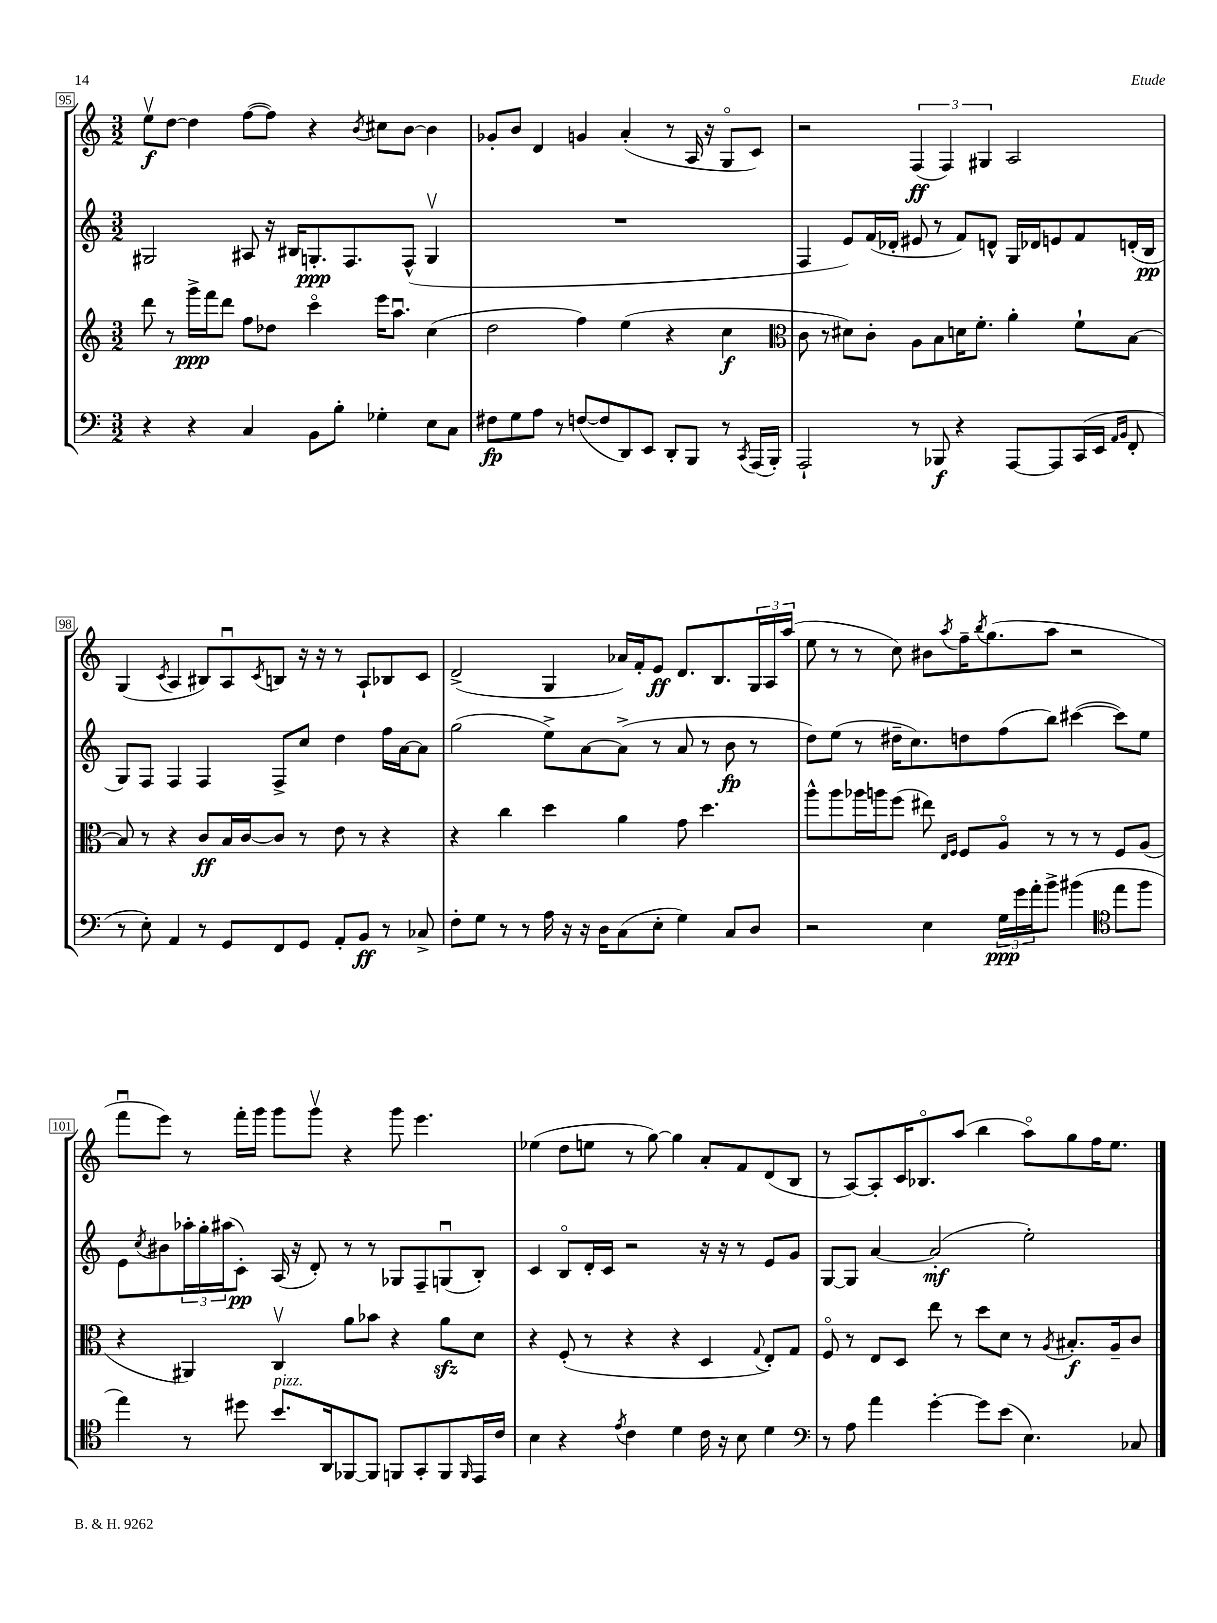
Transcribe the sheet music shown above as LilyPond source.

<<
\new StaffGroup <<
\new Staff = "s0" {
    \clef treble \key c \major \numericTimeSignature \time 3/2
    e''8\upbow\f d''8~ d''4 f''8~( f''8) r4 \acciaccatura { b'8 } cis''8 b'8~ b'4 |
    ges'8-. b'8 d'4 g'4 a'4-.( r8 a16 r16 g8\flageolet c'8) |
    r2 \tuplet 3/2 { f4\ff( f4) gis4 } a2 |
    g4( \acciaccatura { c'8 } a4 bis8) a8\downbow \acciaccatura { c'8 } b8 r16 r16 r8 a8-! bes8 c'8 |
    d'2->( g4 aes'16) f'16-. e'8\ff d'8. b8. \tuplet 3/2 { g16 a16 a''16( } |
    e''8 r8 r8 c''8) bis'8 \acciaccatura { a''8 } f''16-- \acciaccatura { b''8 } g''8.( a''8 r2 |
    f'''8\downbow e'''8) r8 f'''16-. g'''16 g'''8 g'''8\upbow r4 g'''8 e'''4. |
    ees''4( d''8 e''8 r8 g''8~) g''4 a'8-. f'8 d'8( b8 |
    r8 a8~) a8-. c'16 bes8.\flageolet a''8( b''4 a''8\flageolet) g''8 f''16 e''8. \bar "|." |
}
\new Staff = "s1" {
    \clef treble \key c \major \numericTimeSignature \time 3/2
    gis2 ais8 r16 bis16 g8.-.\ppp f8. f8-^( g4\upbow |
    R1. |
    f4 e'8) f'16( des'16-. eis'8 r8 f'8) d'8-^ g16 des'16 e'8 f'8 d'16-.( b16\pp |
    g8) f8 f4 f4 f8-> c''8 d''4 f''16 a'16~ a'8 |
    g''2( e''8->) a'8~ a'8->( r8 a'8 r8 b'8\fp r8 |
    d''8) e''8( r8 dis''16-- c''8.) d''8 f''8( b''8) cis'''4~( cis'''8) e''8 |
    e'8 \acciaccatura { c''8 } bis'8 \tuplet 3/2 { aes''16-. g''16-. ais''16( } c'8-.\pp) a16( r16 d'8-.) r8 r8 ges8 f8-- g8\downbow( b8-.) |
    c'4 b8\flageolet d'16-. c'16 r2 r16 r16 r8 e'8 g'8 |
    g8~ g8 a'4~ a'2-.\mf( e''2-.) \bar "|." |
}
\new Staff = "s2" {
    \clef treble \key c \major \numericTimeSignature \time 3/2
    d'''8 r8 g'''16->\ppp f'''16 d'''8 f''8 des''8 c'''4\flageolet e'''16 a''8.\downbow c''4( |
    d''2 f''4) e''4( r4 c''4\f |
    \clef alto c'8 r8 dis'8) c'8-. a8 b8 d'16 f'8.-. a'4-. f'8-! b8~ |
    b8 r8 r4 c'8\ff b16 c'16~ c'8 r8 e'8 r8 r4 |
    r4 c''4 d''4 a'4 g'8 d''4. |
    a''8-^ a''8 aes''16 a''16 f''8( eis''8) \grace { e16 f16 } f8 a8\flageolet r8 r8 r8 f8 a8( |
    r4 ais,4) c4\upbow a'8 bes'8 r4 a'8\sfz d'8 |
    r4 f8-.( r8 r4 r4 d4 \appoggiatura { g8 } e8-.) g8 |
    f8\flageolet r8 e8 d8 e''8 r8 d''8 d'8 r8 \acciaccatura { a8 } bis8.-.\f a16-- c'8 \bar "|." |
}
\new Staff = "s3" {
    \clef bass \key c \major \numericTimeSignature \time 3/2
    r4 r4 c4 b,8 b8-. ges4-. e8 c8 |
    fis8\fp g8 a8 r8 f8~( f8 d,8) e,8 d,8-. b,,8 r8 \acciaccatura { c,8 } a,,16( b,,16-.) |
    a,,2-! r8 bes,,8\f r4 a,,8~ a,,8 c,16( e,16 \grace { a,16 b,16 } f,8-. |
    r8 e8-.) a,4 r8 g,8 f,8 g,8 a,8-. b,8\ff r8 ces8-> |
    f8-. g8 r8 r8 a16 r16 r16 d16 c8( e8-. g4) c8 d8 |
    r2 e4 \tuplet 3/2 { g16\ppp g'16 a'16-. } b'8-> bis'4( \clef tenor e''8 f''8 |
    e''4) r8 dis''8 b'8.^\markup { \italic "pizz." } a,16 fes,8~ fes,8 f,8 g,8-. f,8 \grace { f,16 } e,16 c'16 |
    b4 r4 \acciaccatura { e'8 } c'4 d'4 c'16 r16 b8 d'4 |
    \clef bass r8 a8 a'4 g'4~-. g'8 e'8( e4.) ces8 \bar "|." |
}
>>
>>
\layout { \context { \Score currentBarNumber = #95 \override BarNumber.stencil = #(make-stencil-boxer 0.1 0.3 ly:text-interface::print) } }
